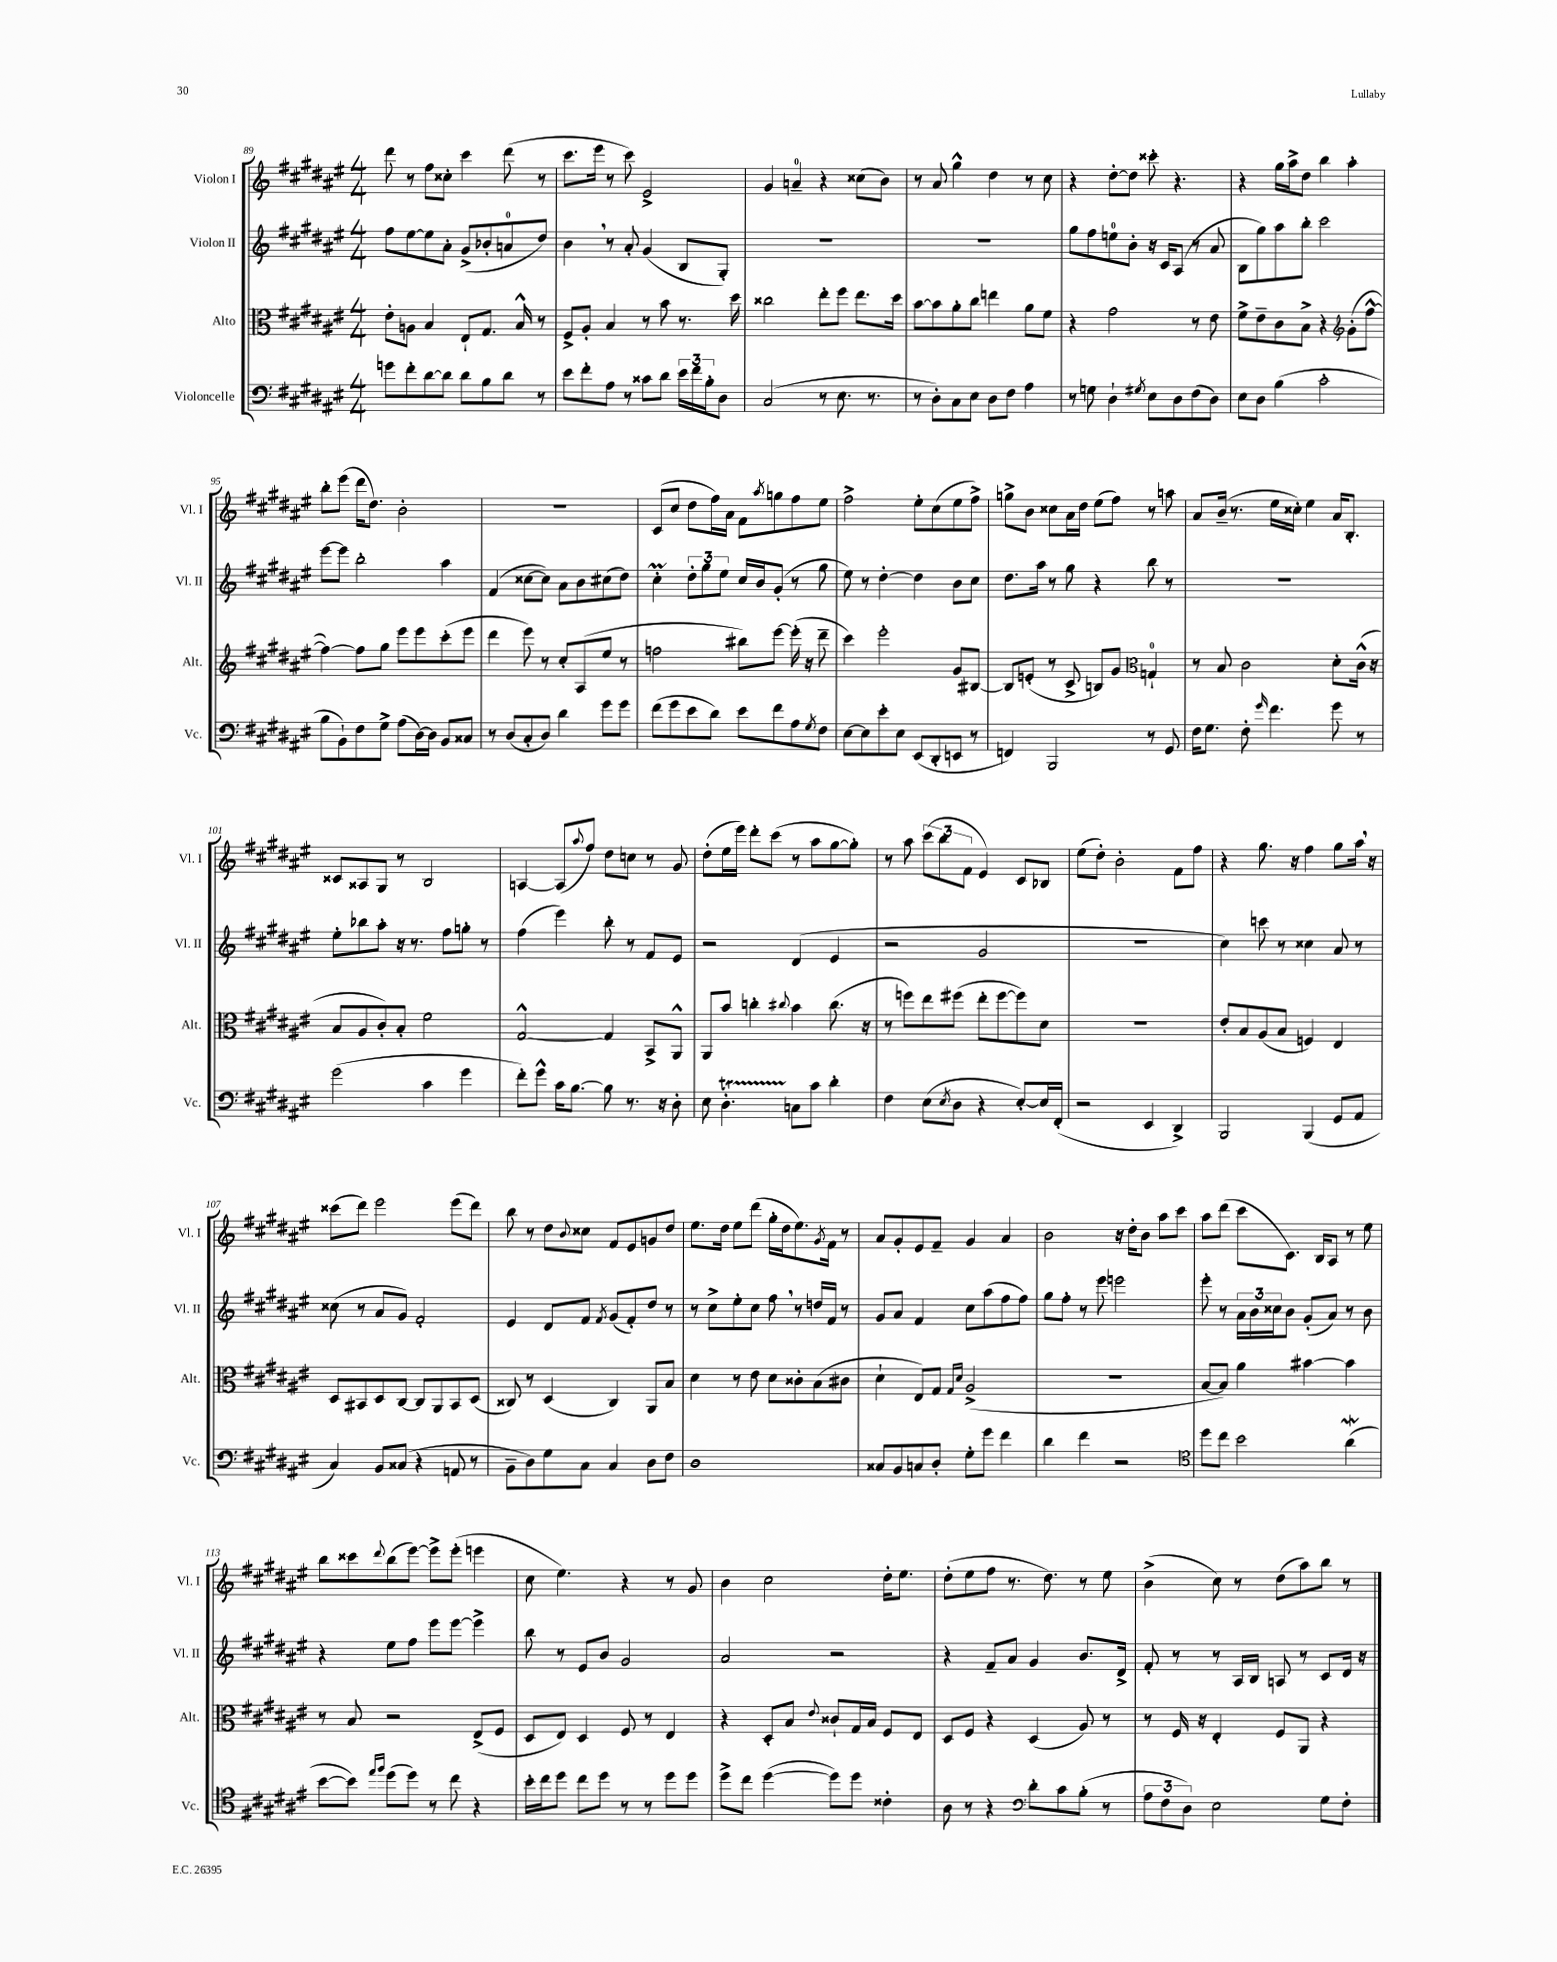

**kern	**kern	**kern	**kern
*part4	*part3	*part2	*part1
*staff4	*staff3	*staff2	*staff1
*I"Violoncelle	*I"Alto	*I"Violon II	*I"Violon I
*I'Vc.	*I'Alt.	*I'Vl. II	*I'Vl. I
*clefF4	*clefC3	*clefG2	*clefG2
*k[f#c#g#d#a#e#]	*k[f#c#g#d#a#e#]	*k[f#c#g#d#a#e#]	*k[f#c#g#d#a#e#]
*M4/4	*M4/4	*M4/4	*M4/4
=89	=89	=89	=89
8gn\L	8e#'\L	8ff#\L	8ddd#\
8f#'\	8An\J	[8ee#\	8r
[8d#\	4B/	8ee#\]	8ff#\L
8d#\J]	.	8a#'\J	8cc##X'\J
8d#\L	8E#`/L	(8g#^/L	4ccc#\
8B\	8.G#/J	8b-X'/	.
8d#\J	.	8an/	(8ddd#\
.	16B^^/	.	.
8r	8r	8dd#/J)	8r
=90	=90	=90	=90
8e#\L	8F#^/L	4b,\	8.ccc#\L
8f#'\	8A#'/J	.	.
.	.	.	16eee#\Jk
8A#\J	4B/	8r	8r
8r	.	8a#'/	8ccc#\)
8c##X\L	8r	(4g#/	2e#^/
8d#\J	8b\	.	.
24e#\LL	8.r	8B/L	.
24f#\	.	.	.
24B'\J	.	.	.
8D#\J	.	8G#'/J)	.
.	16dd#\	.	.
=91	=91	=91	=91
(2C#/	2cc##X\	1r	4g#/
.	.	.	4an~/
8r	8ee#'\L	.	4r
8.E#\	8ff#\J	.	.
.	8.ee#\L	.	(8cc##X\L
8.r	.	.	.
.	.	.	8b\J)
.	16dd#\Jk	.	.
=92	=92	=92	=92
8r	[8b\L	1r	8r
8D#'\L)	8b\]	.	8a#/
8C#\	8a#'\	.	4gg#^^\
8E#\J	8cc#\J	.	.
8D#\L	4een\	.	4dd#\
8F#\J	.	.	.
4A#\	8a#\L	.	8r
.	8f#\J	.	8cc#\
=93	=93	=93	=93
8r	4r	8gg#\L	4r
8Gn\	.	8ff#\	.
4D#`\	2g#\	8een\	[8dd#'\L
.	.	8b'\J	8dd#\J]
8qG#X/	.	.	.
8E#\L	.	16r	8ccc##X'\
.	.	16c#/KL	.
8D#\	.	(8A#/J	4.r
(8F#\	8r	8r	.
8D#\J)	8e#\	8a#/	.
=94	=94	=94	=94
8E#\L	8f#^\L	8B\L	4r
8D#\J	8e#~\	8gg#\)	.
(4B\	8c#\	8aa#\	16gg#\LL
.	.	.	16aa#^\J
.	8B^\J	8bb'\J	8dd#\J
2c#'\	4r	2ccc#\	4bb\
*	*clefG2	*	*
.	(8g#'\L	.	4aa#'\
.	[8ff#^^\J	.	.
!!LO:LB:g=z
=95	=95	=95	=95
8B\L	4ff#\_)	[8eee#\L	8bb'\L
8BB`\)	.	8eee#\J]	(8eee#\J
8F#\	8ff#\L]	2bb'\	16ddd#\KL
.	.	.	8.dd#\J)
8G#^\J	8gg#\J	.	.
(8A#\L	8eee#\L	.	2b'\
[16D#\L)	8eee#\	.	.
16D#\JJ]	.	.	.
8BB/L	(8ccc#'\	4aa#\	.
8C##X/J	8eee#\J	.	.
=96	=96	=96	=96
8r	4ddd#\	(4f#/	1r
(8D#/L	.	.	.
8C#'/	8eee#\)	[8cc##X\L	.
8D#/J)	8r	8cc##\J])	.
4d#\	8cc#'/L	8a#\L	.
.	(8A#/	8b\	.
8g#\L	8ee#/J	(8cc#X\	.
8g#\J	8r	8dd#\J)	.
=97	=97	=97	=97
(8f#\L	2ffn\	4cc#M'\	(8c#/L
8g#\	.	.	8cc#/J
8e#\	.	12dd#'\L	8dd#\L
.	.	12gg#\	.
8d#\J)	.	.	16ff#\L)
.	.	12ee#\J	.
.	.	.	16a#\JJ
8e#\L	8bb#X\L)	16cc#/LL	8f#\L
.	.	16b/J	.
.	.	.	8qaa#/
8f#\	[8eee#\J	(8g#'/J	8ggn\
8A#\	(16eee#'\]	8r	8ff#\
.	16r	.	.
8qG#/	.	.	.
8F#\J	8ddd#~\	8gg#\	8ee#\J
=98	=98	=98	=98
[8E#\L	4ccc#\)	8ee#\)	2ff#^\
8E#\]	.	8r	.
8e#'\	2eee#'\	[4dd#'\	.
8E#\J	.	.	.
(8EE#/L	.	4dd#\]	8ee#'\L
8DD#'/	.	.	(8cc#\
8EEn/J	8g#/L	8b\L	8ee#\
8r	[8B#X/J	8cc#\J	8ff#^\J)
=99	=99	=99	=99
4FFn/)	8B#/L]	8.dd#\L	8ggn^\L
.	(8en'/J	.	8b\J
.	.	16aa#\Jk	.
2BBB/	8r	8r	8cc##X\L
.	8c#^/	8gg#\	16a#\L
.	.	.	16dd#\JJ
.	8Bn/L)	4r	(8ee#\L
.	8g#/J	.	8ff#\J)
*	*clefC3	*	*
8r	4Gn`/	8bb\	8r
8GG#/	.	8r	8aan\
=100	=100	=100	=100
16F#\KL	8r	1r	8a#/L
8.G#\J	.	.	.
.	8B/	.	(16b~/Jk
.	.	.	8.r
8F#'\	2c#\	.	.
16qqg#/	.	.	.
4.f#\	.	.	16ee#\LL
.	.	.	16cc##X'\JJ)
.	.	.	4ee#\
8g#\	8d#'\L	.	16a#/KL
.	.	.	8.B'/J
8r	(16c#^^\Jk	.	.
.	16r	.	.
!!LO:LB:g=z
=101	=101	=101	=101
(2g#\	8B/L	8ee#'\L	8c##X/L
.	8A#/	8bb-X\	8A##X/
.	8c#'/)	8aa#'\J	8G#/J
.	8B'/J	16r	8r
.	.	8.r	.
4c#\	2f#\	.	2B/
.	.	8ff#\L	.
4g#\	.	8ggn'\J	.
.	.	8r	.
=102	=102	=102	=102
8f#'\L)	[2G#^^/	(4ff#\	[4An/
8g#^^\J	.	.	.
16c#\KL	.	4eee#\)	(8A/L]
[8.B\J	.	.	.
.	.	.	8qqaa#/
.	.	.	8ff#/J)
8B\]	4G#/]	8bb'\	8dd#\L
8.r	.	8r	8ccn\J
.	8BB^/L	8f#/L	8r
16r	.	.	.
8D#'\	8AA#^^/J	8e#/J	8g#/
=103	=103	=103	=103
8E#\	8AA#/L	2r	(8dd#'\L
4.D#T'\	8b/J	.	16ee#\L
.	.	.	16eee#\JJ)
.	4ccn'\	.	8ddd#'\L
.	.	.	(8ccc#\J
.	8qqcc#X/	.	.
8Cn\L	4b\	(4d#/	8r
8c#\J	.	.	8aa#\L
4d#'\	(8.cc#\	4e#/	[8gg#\
.	.	.	8gg#'\J])
.	16r	.	.
=104	=104	=104	=104
4F#\	8r	2r	8r
.	8ffn\L)	.	8aa#\
(8E#\L	8ee#\	.	(12ccc#\L
.	.	.	12bb\
8qE#/	.	.	.
8D#\J	(8ff#X\J	.	.
.	.	.	12f#\J
4r	8ee#'\L	2g#/	4e#/)
.	[8ff#\	.	.
[8E#'/L)	8ff#\])	.	8c#/L
16E#/L]	8d#\J	.	8B-X/J
(16FF#'/JJ	.	.	.
=105	=105	=105	=105
2r	1r	1r	(8ee#\L
.	.	.	8dd#'\J)
.	.	.	2b'\
4EE#/	.	.	.
4DD#^/)	.	.	8f#\L
.	.	.	8ff#\J
=106	=106	=106	=106
2BBB/	8e#'/L	4cc#\)	4r
.	8B/	.	.
.	(8A#/	8cccn\	8.gg#\
.	8B/J	8r	.
.	.	.	16r
(4BBB/	4Fn/)	4cc##X\	4ff#\
8GG#/L	4E#/	8a#/	8gg#\L
8AA#/J	.	8r	16aa#,\Jk
.	.	.	16r
!!LO:LB:g=z
=107	=107	=107	=107
4C#/)	8D#/L	(8cc##X\	(8ccc##X\L
.	8BB#X/	8r	8ddd#\J)
8BB/L	8D#/	8a#/L	2eee#\
(8C##X/J	[8C#/J	8g#/J)	.
4r	8C#/L]	2f#'/	.
.	8AA#/	.	.
8AAn/	8BB#/	.	(8eee#\L
8r	(8D#/J	.	8ddd#\J)
=108	=108	=108	=108
8BB~\L	8C##X/)	4e#/	8bb\
8D#\)	8r	.	8r
8G#\	(4D#/	8d#/L	8dd#\L
.	.	.	8qqb/
8C#\J	.	8f#/J	8cc##X\J
.	.	8qf#/	.
4C#/	4C##/)	(8g#/L	8f#/L
.	.	8f#'/)	8e#/
8D#\L	8AA#/L	8dd#/J	8gn/
8F#\J	8B/J	8r	8dd#/J
=109	=109	=109	=109
1D#	4d#\	8r	8.ee#\L
.	.	8cc#^\L	.
.	.	.	16dd#\Jk
.	8r	8ee#'\	8ee#\L
.	8e#\	8cc#\J	(8ddd#\J
.	8d#\L	8ff#,\	16gg#'\LL
.	.	.	16dd#\J
.	8c##X'\	8r	8.ee#\)
.	(8B\	16ddn/LL	.
.	.	.	8qg#/
.	.	16f#/JJ	16f#\Jk
.	8c#X\J	8r	8r
=110	=110	=110	=110
8C##X/L	4d#`\	8g#/L	8a#/L
8BB/	.	8a#/J	8g#'/
8Cn/	8E#/L)	4f#/	8e#/
8D#'/J	8G#/J	.	8f#~/J
.	16qqG#/LL	.	.
.	16qqd#/JJ	.	.
8G#'\L	(2A#^/	8cc#\L	4g#/
8g#\J	.	(8aa#\	.
4f#\	.	8ff#\	4a#/
.	.	8ff#\J)	.
=111	=111	=111	=111
4d#\	1r	8gg#\L	2b\
.	.	8ff#'\J	.
4f#\	.	8r	.
.	.	8eee#\	.
2r	.	2eeen\	16r
.	.	.	16dd#'\KL
.	.	.	8b\J
.	.	.	8aa#\L
.	.	.	8ccc#\J
=112	=112	=112	=112
*clefC4	*	*	*
8dd#\L	[8B/L	8eee#'\	8aa#\L
8cc#\J	8B/J])	8r	(8ddd#\J
2b\	4a#\	24a#\LL	8ccc#\L
.	.	24b\	.
.	.	24cc##X\J	.
.	.	8b\J	8.c#\J)
.	[4b#X\	(8g#'/L	.
.	.	.	16B/KL
.	.	8a#/J)	8A#/J
(4a#W\	4b#\]	8r	8r
.	.	8b\	8ee#\
!!LO:LB:g=z
=113	=113	=113	=113
[8b\L	8r	4r	8bb\L
8b\J])	8B/	.	8ccc##X\
16qqee#/LL	.	.	.
16qqff#/JJ	.	.	8qqddd#/
(8dd#\L	2r	8ee#\L	(8bb\
8dd#\J)	.	8ff#\J	[8eee#\J)
8r	.	8eee#\L	8eee#^\L]
8cc#\	.	[8eee#\J	(8eee#'\J
4r	(8E#^/L	4eee#^\]	4eeen\
.	8F#/J	.	.
=114	=114	=114	=114
16b'\LL	8D#/L	8bb\	8cc#\
16cc#\J	.	.	.
8dd#\J	8E#/J)	8r	4.ee#\)
8cc#\L	4D#/	8e#/L	.
8dd#\J	.	8b/J	.
8r	8F#/	2g#/	4r
8r	8r	.	.
8dd#\L	4E#/	.	8r
8dd#\J	.	.	8g#/
=115	=115	=115	=115
8dd#^\L	4r	2a#/	4b\
8cc#\J	.	.	.
([4dd#\	8D#'/L	.	2cc#\
.	8B/J	.	.
.	8qqe#/	.	.
8dd#\L])	8c##X`/L	2r	.
8dd#\J	16G#/L	.	.
.	16B/JJ	.	.
4c##X'\	8F#/L	.	16dd#'\KL
.	.	.	8.ee#\J
.	8E#/J	.	.
=116	=116	=116	=116
8A#\	8D#/L	4r	(8dd#'\L
8r	8F#/J	.	8ee#\
4r	4r	8f#~/L	8ff#\J
.	.	8a#/J	8.r
*clefF4	*	*	*
8d#'\L	(4D#/	4g#/	.
.	.	.	8.dd#\)
8c#\	.	.	.
(8B'\J	8A#/)	8.b/L	8r
8r	8r	.	8ee#\
.	.	16d#^/Jk	.
=117	=117	=117	=117
12A#\L	8r	8f#'/	(4b^\
12F#\	.	.	.
.	16F#/	8r	.
12D#\J)	.	.	.
.	16r	.	.
2E#\	4E#'/	8r	8cc#\)
.	.	16A#/LL	8r
.	.	16B/JJ	.
.	8F#/L	8An/	(8dd#\L
.	8AA#/J	8r	8aa#\)
8G#\L	4r	8c#/L	8bb\J
8F#'\J	.	16d#/Jk	8r
.	.	16r	.
==	==	==	==
*-	*-	*-	*-
